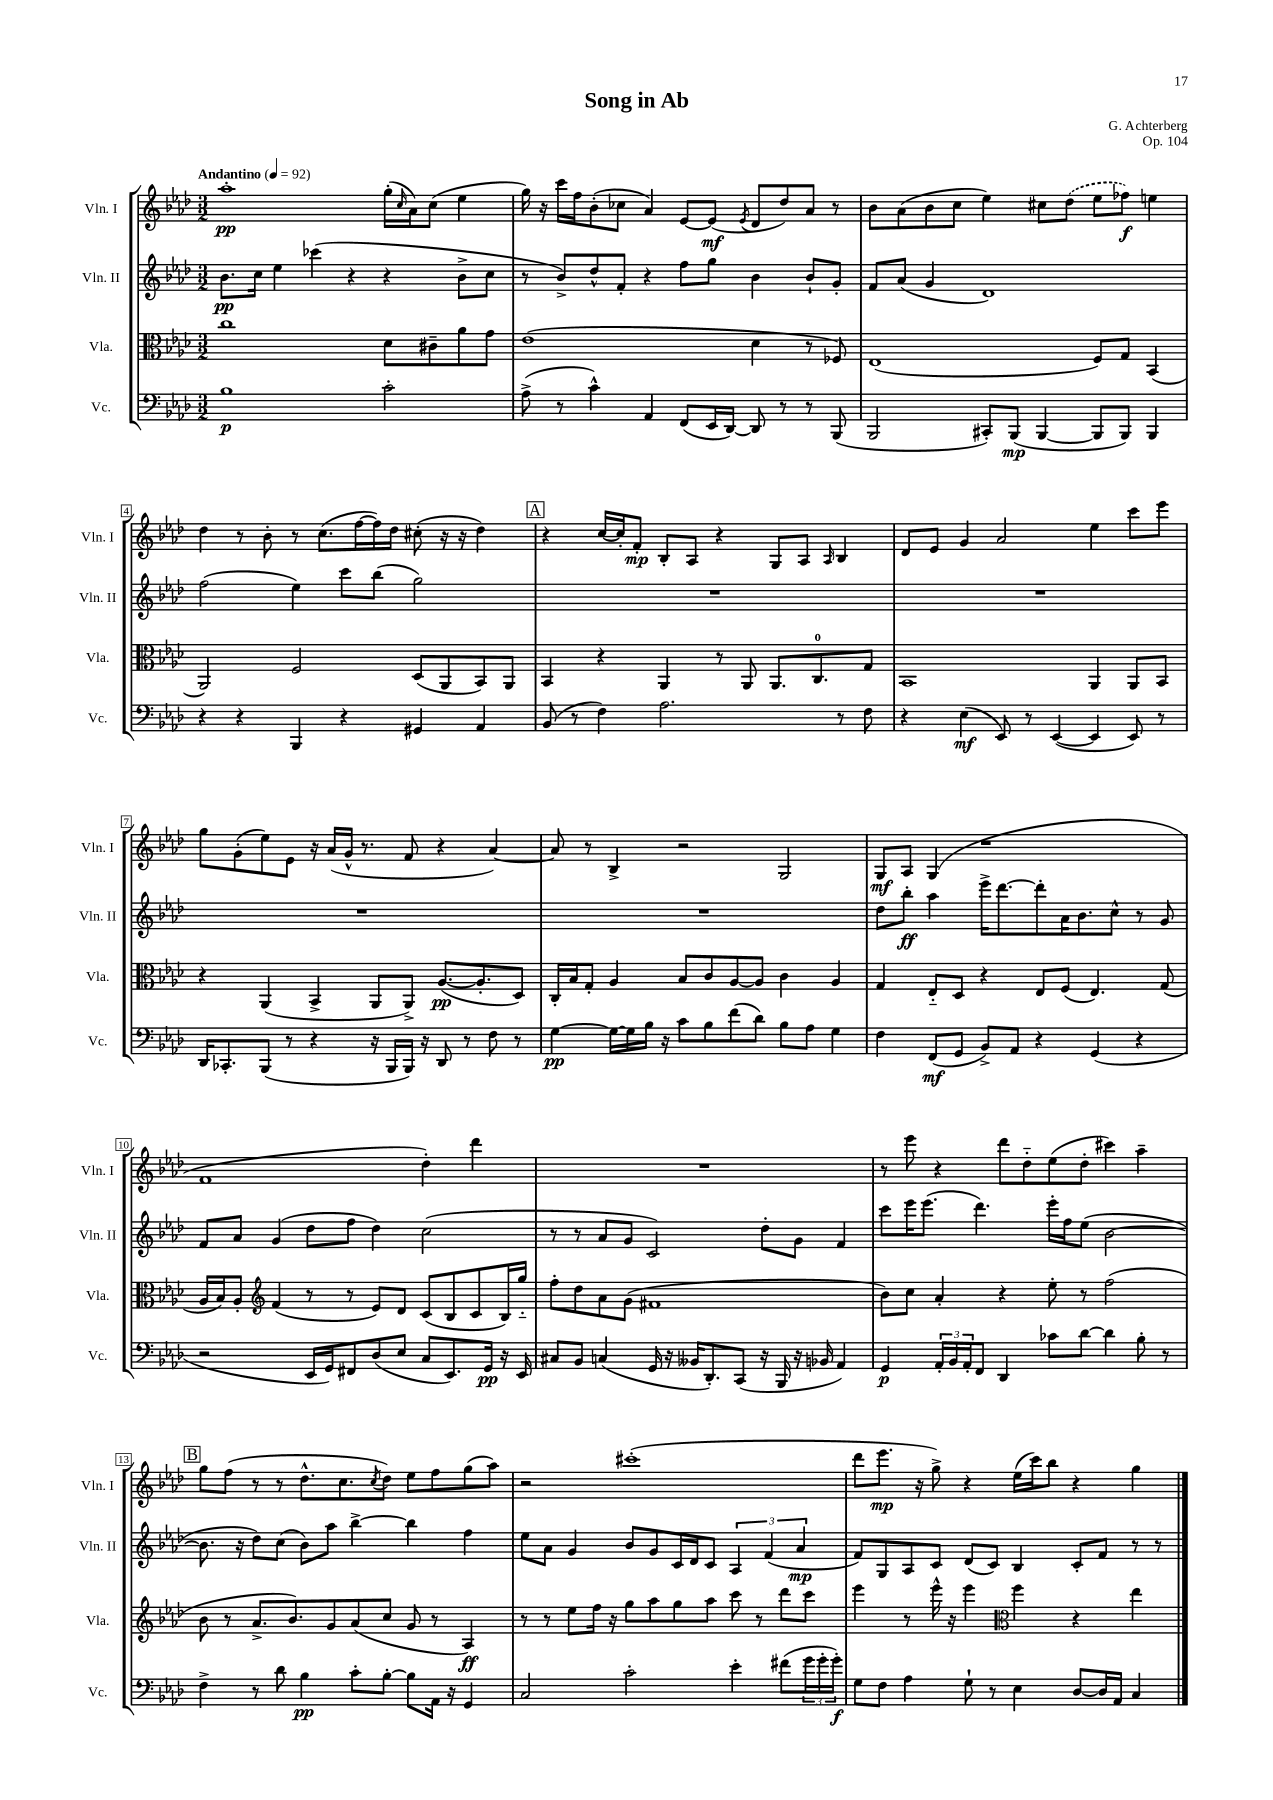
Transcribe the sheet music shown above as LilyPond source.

\header { title = "Song in Ab" composer = "G. Achterberg" opus = "Op. 104" }
<<
\new StaffGroup <<
\new Staff = "s0" \with { instrumentName = "Vln. I" shortInstrumentName = "Vln. I" } {
    \clef treble \key aes \major \numericTimeSignature \time 3/2 \tempo "Andantino" 4 = 92
    aes''1-.\pp g''16-.( \grace { c''16 } aes'16) c''8( ees''4 |
    g''16) r16 c'''16 f''16 bes'8-.( ces''8 aes'4) ees'8~ ees'8\mf( \acciaccatura { ees'8 } des'8 des''8) aes'8 r8 |
    bes'8 aes'8( bes'8 c''8 ees''4) cis''8 \once \slurDashed des''8( ees''8 fes''8\f) e''4 |
    des''4 r8 bes'8-. r8 c''8.( f''16~ f''16) des''16 cis''8-.( r16 r16 des''4) |
    \mark \markup { \box "A" } r4 c''16~ c''16-. f'8-.\mp bes8-. aes8 r4 g8 aes8 \grace { aes16 } bes4 |
    des'8 ees'8 g'4 aes'2 ees''4 c'''8 ees'''8 |
    g''8 g'8-.( ees''8) ees'8 r16 aes'16( g'16-^ r8. f'8 r4 aes'4~) |
    aes'8 r8 bes4-> r2 g2 |
    g8\mf aes8 g4( r1 |
    f'1 des''4-.) des'''4 |
    R1. |
    r8 ees'''8 r4 des'''8 des''8-_ ees''8( des''8-. cis'''4) aes''4-- |
    \mark \markup { \box "B" } g''8 f''8( r8 r8 des''8.-^ c''8. \acciaccatura { c''8 } des''8) ees''8 f''8 g''8( aes''8) |
    r2 cis'''1-.( |
    des'''8 ees'''8.\mp r16 g''8->) r4 ees''16( c'''16) bes''8 r4 g''4 \bar "|." |
}
\new Staff = "s1" \with { instrumentName = "Vln. II" shortInstrumentName = "Vln. II" } {
    \clef treble \key aes \major \numericTimeSignature \time 3/2
    bes'8.\pp c''16 ees''4 ces'''4( r4 r4 bes'8-> c''8 |
    r8 bes'8->) des''8-^ f'8-. r4 f''8 g''8 bes'4 bes'8-! g'8-. |
    f'8 aes'8( g'4 des'1) |
    f''2( ees''4) c'''8 bes''8( g''2) |
    \mark \markup { \box "A" } R1. |
    R1. |
    R1. |
    R1. |
    des''8 bes''8-.\ff aes''4 ees'''16-> des'''8.~ des'''8-. aes'16 bes'8. c''8-^ r8 g'8 |
    f'8 aes'8 g'4( des''8 f''8 des''4) c''2( |
    r8 r8 aes'8 g'8 c'2) des''8-. g'8 f'4 |
    c'''8 ees'''16 ees'''8.( des'''4.) ees'''16-. f''16 ees''8( bes'2~ |
    \mark \markup { \box "B" } bes'8. r16 des''8) c''8( bes'8) aes''8 bes''4~-> bes''4 f''4 |
    ees''8 aes'8 g'4 bes'8 g'8 c'16 des'16 c'8 \tuplet 3/2 { aes4 f'4( aes'4\mp } |
    f'8) g8 aes8 c'8 des'8( c'8) bes4 c'8-. f'8 r8 r8 \bar "|." |
}
\new Staff = "s2" \with { instrumentName = "Vla." shortInstrumentName = "Vla." } {
    \clef alto \key aes \major \numericTimeSignature \time 3/2
    c''1 des'8 cis'8-- aes'8 g'8 |
    ees'1( des'4 r8 fes8) |
    ees1( f8) g8 bes,4( |
    aes,2) f2 des8( aes,8 bes,8) aes,8 |
    \mark \markup { \box "A" } bes,4 r4 aes,4 r8 aes,8 aes,8. c8.-0 g8 |
    bes,1 aes,4 aes,8 bes,8 |
    r4 aes,4( bes,4-> aes,8 aes,8->) aes8.~\pp( aes8.-. des8) |
    c16-. bes16 g8-. aes4 bes8 c'8 aes8~ aes8 c'4 aes4 |
    g4 ees8-_ des8 r4 ees8 f8( ees4.) g8( |
    aes16 bes16) aes8-. \clef treble f'4( r8 r8 ees'8) des'8 c'8( bes8 c'8 bes16) g''16-_ |
    f''8-. des''8 aes'8 g'8( fis'1 |
    bes'8) c''8 aes'4-. r4 ees''8-. r8 f''2( |
    \mark \markup { \box "B" } bes'8 r8 aes'8.-> bes'8.) g'8 aes'8( c''8 g'8 r8 aes4\ff) |
    r8 r8 ees''8 f''16 r16 g''8 aes''8 g''8 aes''8 c'''8 r8 des'''8 c'''8 |
    ees'''4 r8 ees'''16-^ r16 ees'''4 \clef alto f''4 r4 ees''4 \bar "|." |
}
\new Staff = "s3" \with { instrumentName = "Vc." shortInstrumentName = "Vc." } {
    \clef bass \key aes \major \numericTimeSignature \time 3/2
    bes1\p c'2-. |
    aes8->( r8 c'4-^) aes,4 f,8( ees,16 des,16~) des,8 r8 r8 bes,,8( |
    bes,,2 cis,8-.) bes,,8\mp( bes,,4~ bes,,8 bes,,8) bes,,4 |
    r4 r4 bes,,4 r4 gis,4 aes,4 |
    \mark \markup { \box "A" } bes,8( r8 f4) aes2. r8 f8 |
    r4 ees4\mf( ees,8) r8 ees,4~( ees,4 ees,8) r8 |
    des,16 ces,8.-. bes,,8( r8 r4 r16 bes,,16 bes,,16) r16 des,8 r8 f8 r8 |
    g4~\pp g16~ g16 bes16 r16 c'8 bes8 f'8( des'8) bes8 aes8 g4 |
    f4 f,8\mf( g,8 bes,8->) aes,8 r4 g,4( r4 |
    r2 ees,16 g,16) fis,8 des8( ees8 c8 ees,8.) g,16\pp r16 ees,16 |
    cis8 bes,8 c4( g,16 r16 beses,16 des,8.-.) c,8( r16 bes,,16 r16 bes,16 aes,4) |
    g,4\p \tuplet 3/2 { aes,16-. bes,16 aes,16-. } f,8 des,4 ces'8 des'8~ des'4 bes8-. r8 |
    \mark \markup { \box "B" } f4-> r8 des'8 bes4\pp c'8-. bes8~-. bes8 aes,16 r16 g,4 |
    c2 c'2-. ees'4-. fis'8( \tuplet 3/2 { g'16 g'16-. g'16-.\f) } |
    g8 f8 aes4 g8-! r8 ees4 des8~ des16 aes,16 c4 \bar "|." |
}
>>
>>
\layout { \context { \Score \override BarNumber.stencil = #(make-stencil-boxer 0.1 0.3 ly:text-interface::print) } }
